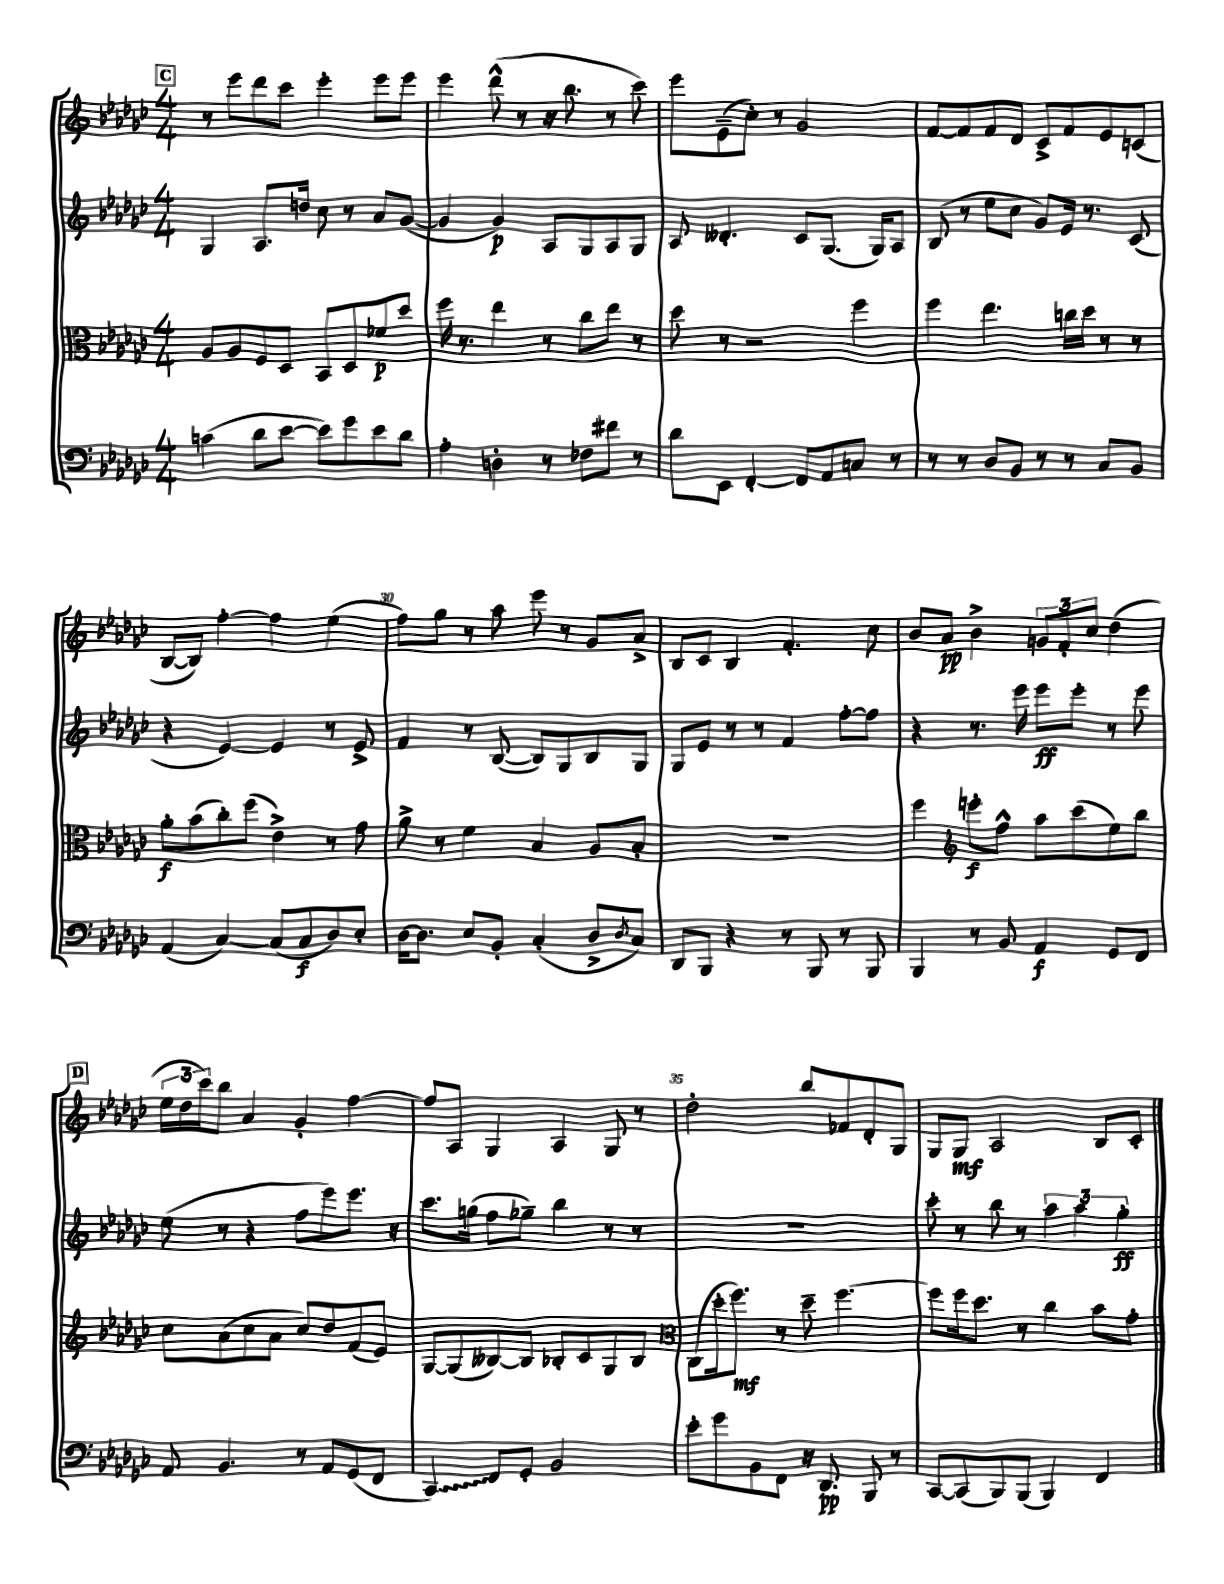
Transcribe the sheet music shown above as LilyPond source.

<<
\new StaffGroup <<
\new Staff = "s0" {
    \clef treble \key ges \major \numericTimeSignature \time 4/4
    \mark \markup { \box "C" } r8 ees'''8 des'''8 ces'''8 ees'''4-. ees'''8 ees'''8 |
    ees'''4 des'''8-^( r8 r16 bes''8. r8 ces'''8) |
    ees'''8 ees'8--( ces''8-.) r8 ges'2 |
    f'8~ f'8 f'8 des'8 ces'8-> f'8 ees'8 c'8( |
    bes8~ bes8) f''4~-. f''4 ees''4( |
    f''8) ges''8 r8 aes''8 ees'''8 r8 ges'8 aes'8-> |
    bes8 ces'8 bes4 f'4.-. ces''8 |
    bes'8 aes'8\pp bes'4-> \tuplet 3/2 { g'8 f'8-. ces''8 } des''4( |
    \mark \markup { \box "D" } \tuplet 3/2 { ees''16 des''16 ces'''16) } bes''8 aes'4 ges'4-. f''4~ |
    f''8 aes8 ges4 aes4 ges8 r8 |
    des''2-. bes''8 fes'8 des'8-. ges8 |
    ges8 ges8\mf aes2 bes8 ces'8-. \bar "|." |
}
\new Staff = "s1" {
    \clef treble \key ges \major \numericTimeSignature \time 4/4
    \mark \markup { \box "C" } ges4 aes8. d''16 ces''8 r8 aes'8 ges'8~( |
    ges'4 ges'4\p) aes8 ges8 aes8 ges8 |
    aes8 deses'4.-. ces'8 ges8.( ges16) aes8 |
    bes8( r8 ees''8 ces''8 ges'8) ees'16 r8. ces'8( |
    r4 ees'4~) ees'4 r8 ees'8-> |
    f'4 r8 bes8~( bes8) ges8 bes8 ges8 |
    ges8 ees'8 r8 r8 f'4 f''8~-. f''8 |
    r4 r8. ees'''16 ees'''8\ff ees'''8-. r8 ees'''8 |
    \mark \markup { \box "D" } ees''8( r8 r4 f''8 ees'''8) ees'''8. r16 |
    ces'''8. g''16( f''8 ges''8--) bes''4 r8 r8 |
    R1 |
    ces'''8-. r8 bes''8 r8 \tuplet 3/2 { aes''4 aes''4 ges''4-.\ff } \bar "|." |
}
\new Staff = "s2" {
    \clef alto \key ges \major \numericTimeSignature \time 4/4
    \mark \markup { \box "C" } aes8 aes8 f8 des8 bes,8 des8 fes'8\p des''8 |
    f''16 r8. ees''4 r8 ces''8 ees''8 r8 |
    des''8 r8 r2 f''4 |
    f''4 ees''4. c''16 des''16 r8 r8 |
    aes'8-.\f bes'8( ces''8-.) f''8( ees'4->) r8 ges'8 |
    aes'8-> r8 f'4 bes4 aes8 bes8-. |
    R1 |
    f''4 \clef treble e'''8-.\f f''8-^ aes''8 ces'''8( ees''8) bes''8 |
    \mark \markup { \box "D" } ces''8 aes'8( ces''8 aes'8 ces''8) des''8 f'8( ees'8) |
    ges8~ ges8( beses8~) beses8 bes8-. ces'8 ges8 bes8 |
    \clef alto ces8( des''16-. f''8.\mf) r8 des''8-- f''4.~ |
    f''8 f''16 des''8. r8 ces''4 bes'8 ges'8-. \bar "|." |
}
\new Staff = "s3" {
    \clef bass \key ges \major \numericTimeSignature \time 4/4
    \mark \markup { \box "C" } c'4( des'8 ees'8~ ees'8) ges'8 ees'8 des'8 |
    aes4-. d4-. r8 fes8 fis'8 r8 |
    des'8 ees,8 f,4~-. f,8 aes,8 c8 r8 |
    r8 r8 des8 bes,8 r8 r8 ces8 bes,8 |
    aes,4( ces4~) ces8( ces8\f des8) ees8-. |
    des16~ des8. ees8 bes,8-. ces4-.( des8-> \acciaccatura { des8 } ces8) |
    des,8 bes,,8 r4 r8 bes,,8 r8 bes,,8 |
    bes,,4 r8 bes,8 aes,4\f ges,8 f,8 |
    \mark \markup { \box "D" } aes,8 bes,4. r8 aes,8 ges,8( f,8 |
    \once \override Glissando.style = #'zigzag ces,4\glissando) f,8 ges,8-. bes,2 |
    ees'8-. ges'8 bes,8 f,8 r16 des,8.\pp bes,,8 r8 |
    ces,8~ ces,8( bes,,8) bes,,8( bes,,4) f,4 \bar "|." |
}
>>
>>
\layout { \context { \Score currentBarNumber = #25 \override BarNumber.break-visibility = ##(#f #t #t) barNumberVisibility = #(every-nth-bar-number-visible 5) } }
